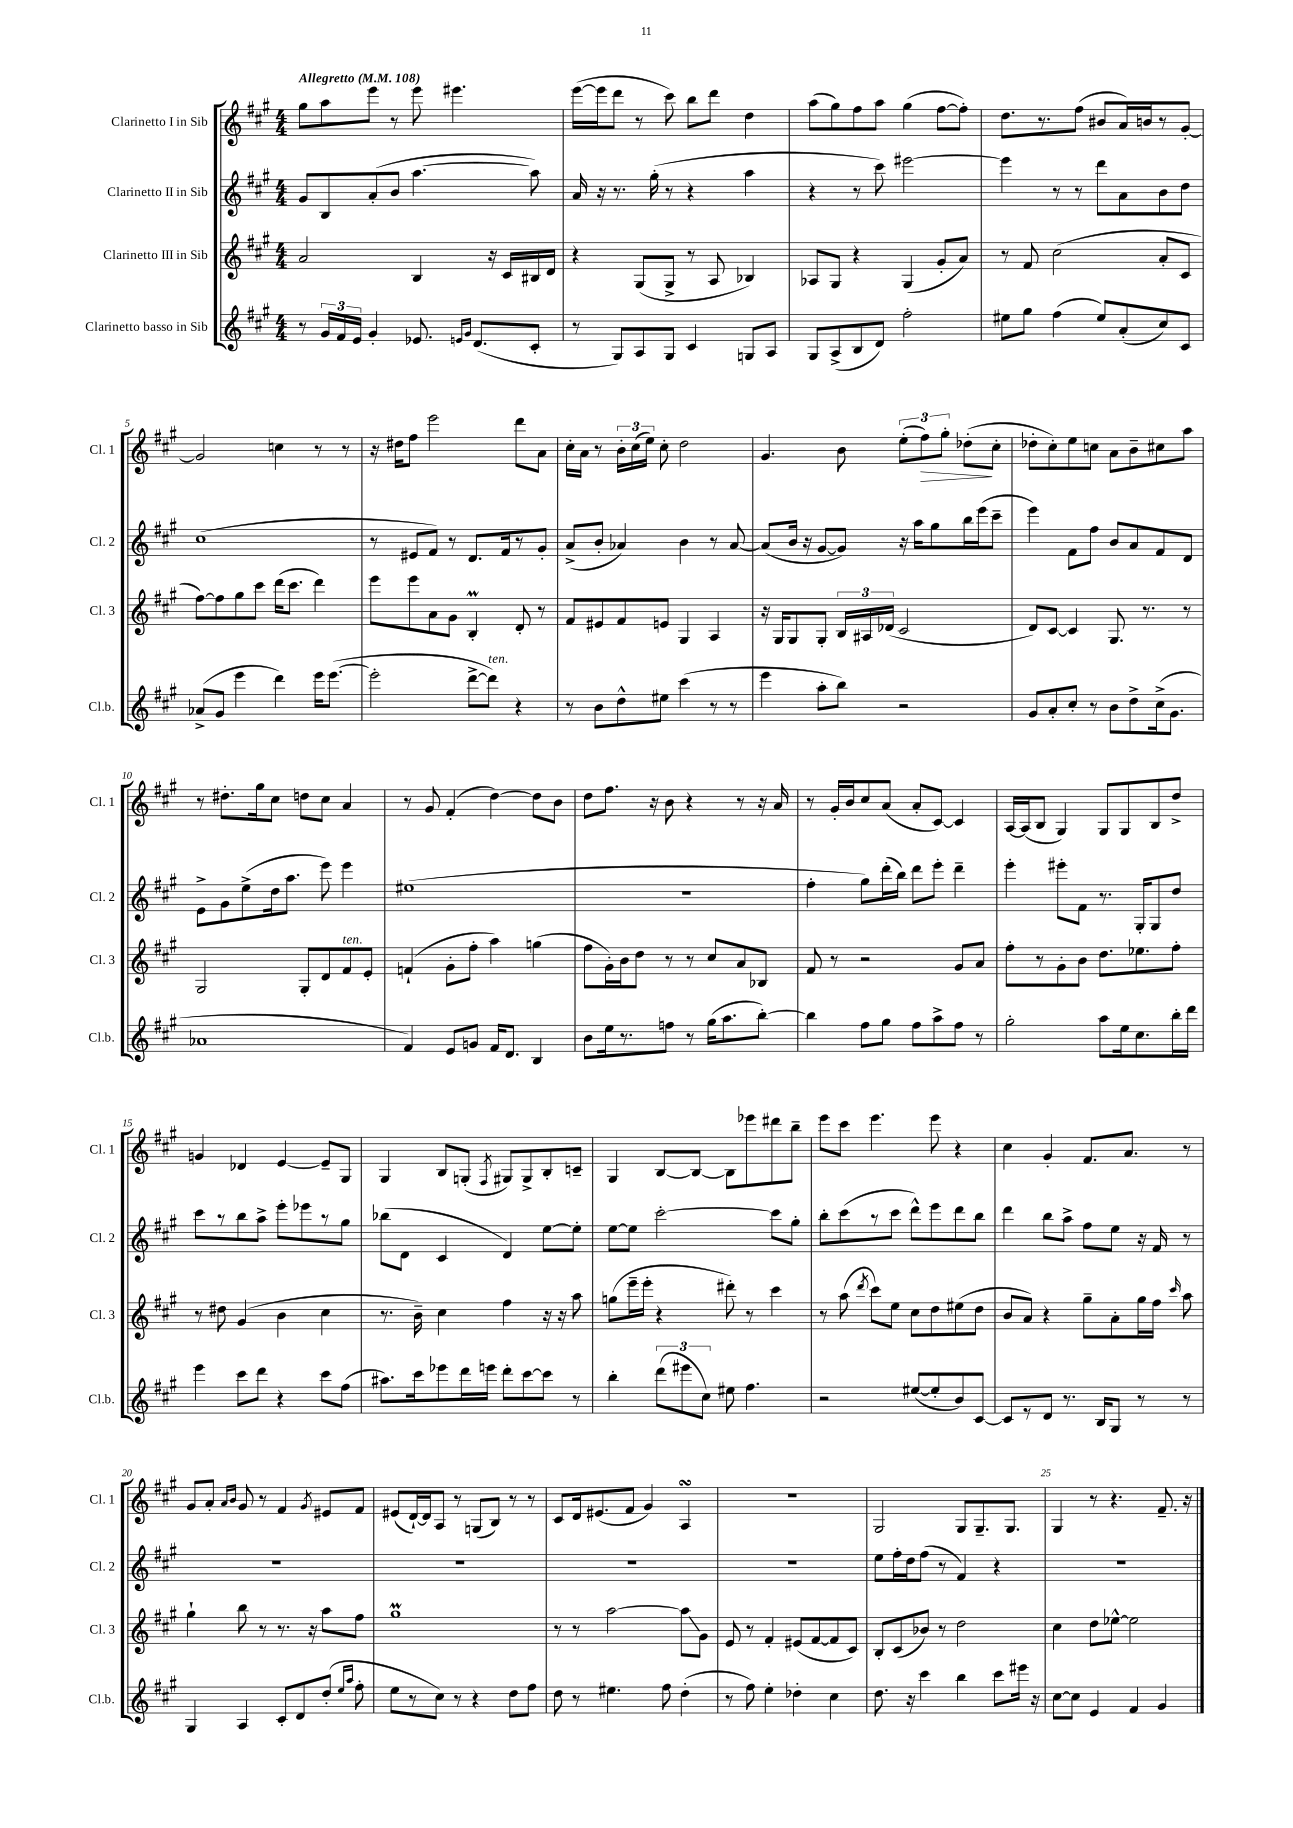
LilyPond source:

<<
\new StaffGroup <<
\new Staff = "s0" \with { instrumentName = "Clarinetto I in Sib" shortInstrumentName = "Cl. 1" } {
    \clef treble \key a \major \numericTimeSignature \time 4/4 \tempo "Allegretto" 4 = 108
    \autoBeamOff gis''8[ a''8 e'''8] r8 e'''8 eis'''4. |
    e'''16[~( e'''16 d'''8] r8 cis'''8) b''8[ d'''8] d''4 |
    a''8[( gis''8) fis''8 a''8] gis''4( fis''8[~ fis''8]-.) |
    d''8.[ r8. fis''8]( bis'8[ a'16) b'16 r8 gis'8]~-. |
    gis'2 c''4 r8 r8 |
    r16 dis''16[ fis''8] e'''2 d'''8[ a'8] |
    cis''16[-. a'16] r8 \tuplet 3/2 { b'16[-. cis''16( e''16]) } cis''8-. d''2 |
    gis'4. b'8 \tuplet 3/2 { e''8[-.( fis''8\>) gis''8]-. } des''8[-.\!( cis''8]-. |
    des''8[-. cis''8-.) e''8 c''8] a'8[ b'8-- cis''8 a''8] |
    r8 dis''8.[-. gis''16 cis''8] d''8[ cis''8] a'4 |
    r8 gis'8 fis'4-.( d''4~) d''8[ b'8] |
    d''8[ fis''8.] r16 b'8 r4 r8 r16 a'16 |
    r8 gis'16[-. b'16 cis''8 a'8]( a'8[-. cis'8]~) cis'4 |
    a16[~ a16( b8] gis4) gis8[ gis8 b8 d''8]-> |
    g'4 des'4 e'4~ e'8[-- gis8] |
    gis4 b8[ g8]-.( \acciaccatura { fis8 } gis8[) gis8-> b8-. c'8]-- |
    gis4 b8[~ b8]~ b8[ ees'''8 dis'''8 b''8]-- |
    e'''8[ cis'''8] e'''4. e'''8 r4 |
    cis''4 gis'4-. fis'8.[ a'8.] r8 |
    gis'8[ a'8]-. \grace { a'16[ b'16] } gis'8 r8 fis'4 \acciaccatura { gis'8 } eis'8[ fis'8] |
    eis'8[( d'16~-!) d'16 a8] r8 g8[( b8]) r8 r8 |
    cis'8[ d'16 eis'8.( fis'8] gis'4) a4\turn |
    r1 |
    gis2 gis8[ gis8.-- gis8.] |
    gis4 r8 r4. fis'8.-- r16 \bar "|." |
}
\new Staff = "s1" \with { instrumentName = "Clarinetto II in Sib" shortInstrumentName = "Cl. 2" } {
    \clef treble \key a \major \numericTimeSignature \time 4/4
    \autoBeamOff gis'8[ b8 a'8-.( b'8] a''4.~ a''8) |
    a'16 r16 r8. gis''16-.( r8 r4 a''4 |
    r4 r8 cis'''8) eis'''2~ |
    eis'''4 r8 r8 d'''8[ a'8 b'8 d''8] |
    cis''1( |
    r8 eis'8[ fis'8]) r8 d'8.[ fis'16 r8 gis'8]-. |
    a'8[->( b'8]-. aes'4) b'4 r8 aes'8~ |
    aes'8[( b'16] r16 gis'8[~ gis'8]) r16 a''16[ gis''8 b''16 e'''16( cis'''8]-- |
    e'''4) fis'8[ fis''8] b'8[ a'8 fis'8 d'8] |
    e'8[-> gis'8 e''8->( d''16 a''8.] e'''8) e'''4 |
    eis''1( |
    R1 |
    fis''4-. gis''8[) d'''16-.( b''16]) d'''8[ e'''8]-. d'''4-- |
    e'''4-. eis'''8[-. fis'8] r8. gis16[-. gis8 d''8] |
    cis'''8[ r8 b''8 a''8]-> e'''8[-. ees'''8 r8 gis''8] |
    bes''8[( d'8] cis'4 d'4) e''8[~ e''8]-. |
    e''8[~ e''8] cis'''2~-. cis'''8[ gis''8]-. |
    b''8[-. cis'''8( r8 cis'''8] d'''8[-^) e'''8 d'''8 b''8] |
    d'''4 b''8[ a''8]-> fis''8[ e''8] r16 fis'16 r8 |
    R1 |
    R1 |
    R1 |
    R1 |
    e''8[ fis''16-. d''16 fis''8]( r8 fis'4) r4 |
    R1 \bar "|." |
}
\new Staff = "s2" \with { instrumentName = "Clarinetto III in Sib" shortInstrumentName = "Cl. 3" } {
    \clef treble \key a \major \numericTimeSignature \time 4/4
    \autoBeamOff a'2 b4 r16 cis'16[ bis16 d'16] |
    r4 gis8[( gis8]-> r8 a8 bes4) |
    aes8[ gis8] r4 gis4( gis'8[-. a'8]) |
    r8 fis'8 cis''2( a'8[-. cis'8] |
    fis''8[~) fis''8 gis''8 cis'''8] d'''16[( cis'''8.] d'''4) |
    e'''8[ e'''8 a'8 gis'8] b4-.\prall d'8-. r8 |
    fis'8[ eis'8 fis'8 e'8] gis4 a4 |
    r16 gis16[ gis8 gis8]-. \tuplet 3/2 { b16[ ais16 des'16]( } cis'2 |
    d'8[) cis'8]~ cis'4 gis8. r8. r8 |
    gis2 gis8[-. d'8 fis'8^\markup { \italic "ten." } e'8]-. |
    f'4-!( gis'8[-. fis''8]-. a''4) g''4( |
    fis''8[ gis'16-.) b'16 d''8] r8 r8 cis''8[ a'8 bes8] |
    fis'8 r8 r2 gis'8[ a'8] |
    fis''8[-. r8 gis'8-. b'8] d''8.[ ees''8. fis''8]-. |
    r8 dis''8 gis'4( b'4 cis''4 |
    r8. b'16--) cis''4 fis''4 r16 r16 a''8 |
    g''8[( e'''16-- e'''16]-. r4 dis'''8-.) r8 cis'''4 |
    r8 a''8( \acciaccatura { d'''8 } cis'''8[) e''8] cis''8[ d''8 eis''8( d''8] |
    b'8[ a'8]) r4 gis''8[-- a'8-. gis''16 fis''16] \grace { cis'''16 } a''8 |
    gis''4-! b''8 r8 r8. r16 a''8[ fis''8] |
    gis''1\prall |
    r8 r8 a''2~ a''8[\glissando gis'8] |
    e'8 r8 fis'4-. eis'8[( fis'8~ fis'8 cis'8]) |
    b8[-. cis'8( bes'8]) r8 d''2 |
    cis''4 d''8[ ees''8]~-^ ees''2 \bar "|." |
}
\new Staff = "s3" \with { instrumentName = "Clarinetto basso in Sib" shortInstrumentName = "Cl.b." } {
    \clef treble \key a \major \numericTimeSignature \time 4/4
    \autoBeamOff r8 \tuplet 3/2 { gis'16[ fis'16 e'16] } gis'4-. ees'8. \grace { e'16[ gis'16] } d'8.[( cis'8]-. |
    r8 gis8[) a8 gis8] cis'4 g8[ a8] |
    gis8[ a8->( b8 d'8]) fis''2-. |
    eis''8[ gis''8] fis''4( eis''8[) a'8-.( cis''8) cis'8] |
    aes'8[->( gis'8] e'''4 d'''4) e'''16[ e'''8.]~( |
    e'''2-. d'''8[~-> d'''8]^\markup { \italic "ten." }) r4 |
    r8 b'8[ d''8-^ eis''8] cis'''4( r8 r8 |
    e'''4 a''8[-. b''8]) r2 |
    gis'8[ a'8-. cis''8]-. r8 b'8[ d''8-> cis''16->( gis'8.] |
    aes'1 |
    fis'4) e'8[ g'8] fis'16[ d'8.] b4 |
    b'8[ e''16 r8. f''8] r8 gis''16[( a''8. b''8]~-.) |
    b''4 fis''8[ gis''8] fis''8[ a''8-> fis''8] r8 |
    gis''2-. a''8[ e''16 cis''8. b''16-. d'''16] |
    e'''4 cis'''8[ d'''8] r4 cis'''8[ fis''8]( |
    ais''8.[) cis'''16 ees'''8 d'''16 e'''16] d'''8[-. cis'''8~ cis'''8] r8 |
    b''4-. \tuplet 3/2 { d'''8[( eis'''8 cis''8]) } eis''8 fis''4. |
    r2 eis''8[~( eis''8-. b'8) cis'8]~ |
    cis'8[ r8 d'8] r8. b16[ gis8] r8 r8 |
    gis4 a4 cis'8[-. d'8 d''8]-.( \grace { e''16[ a''16] } fis''8-. |
    e''8[ r8 cis''8]) r8 r4 d''8[ fis''8] |
    d''8 r8 eis''4. fis''8 d''4-.( |
    r8 fis''8) e''4-. des''4-. cis''4 |
    d''8. r16 cis'''4 b''4 cis'''8[ eis'''16] r16 |
    cis''8[~ cis''8] e'4 fis'4 gis'4 \bar "|." |
}
>>
>>
\layout { \context { \Score \override BarNumber.break-visibility = ##(#f #t #t) barNumberVisibility = #(every-nth-bar-number-visible 5) } }
